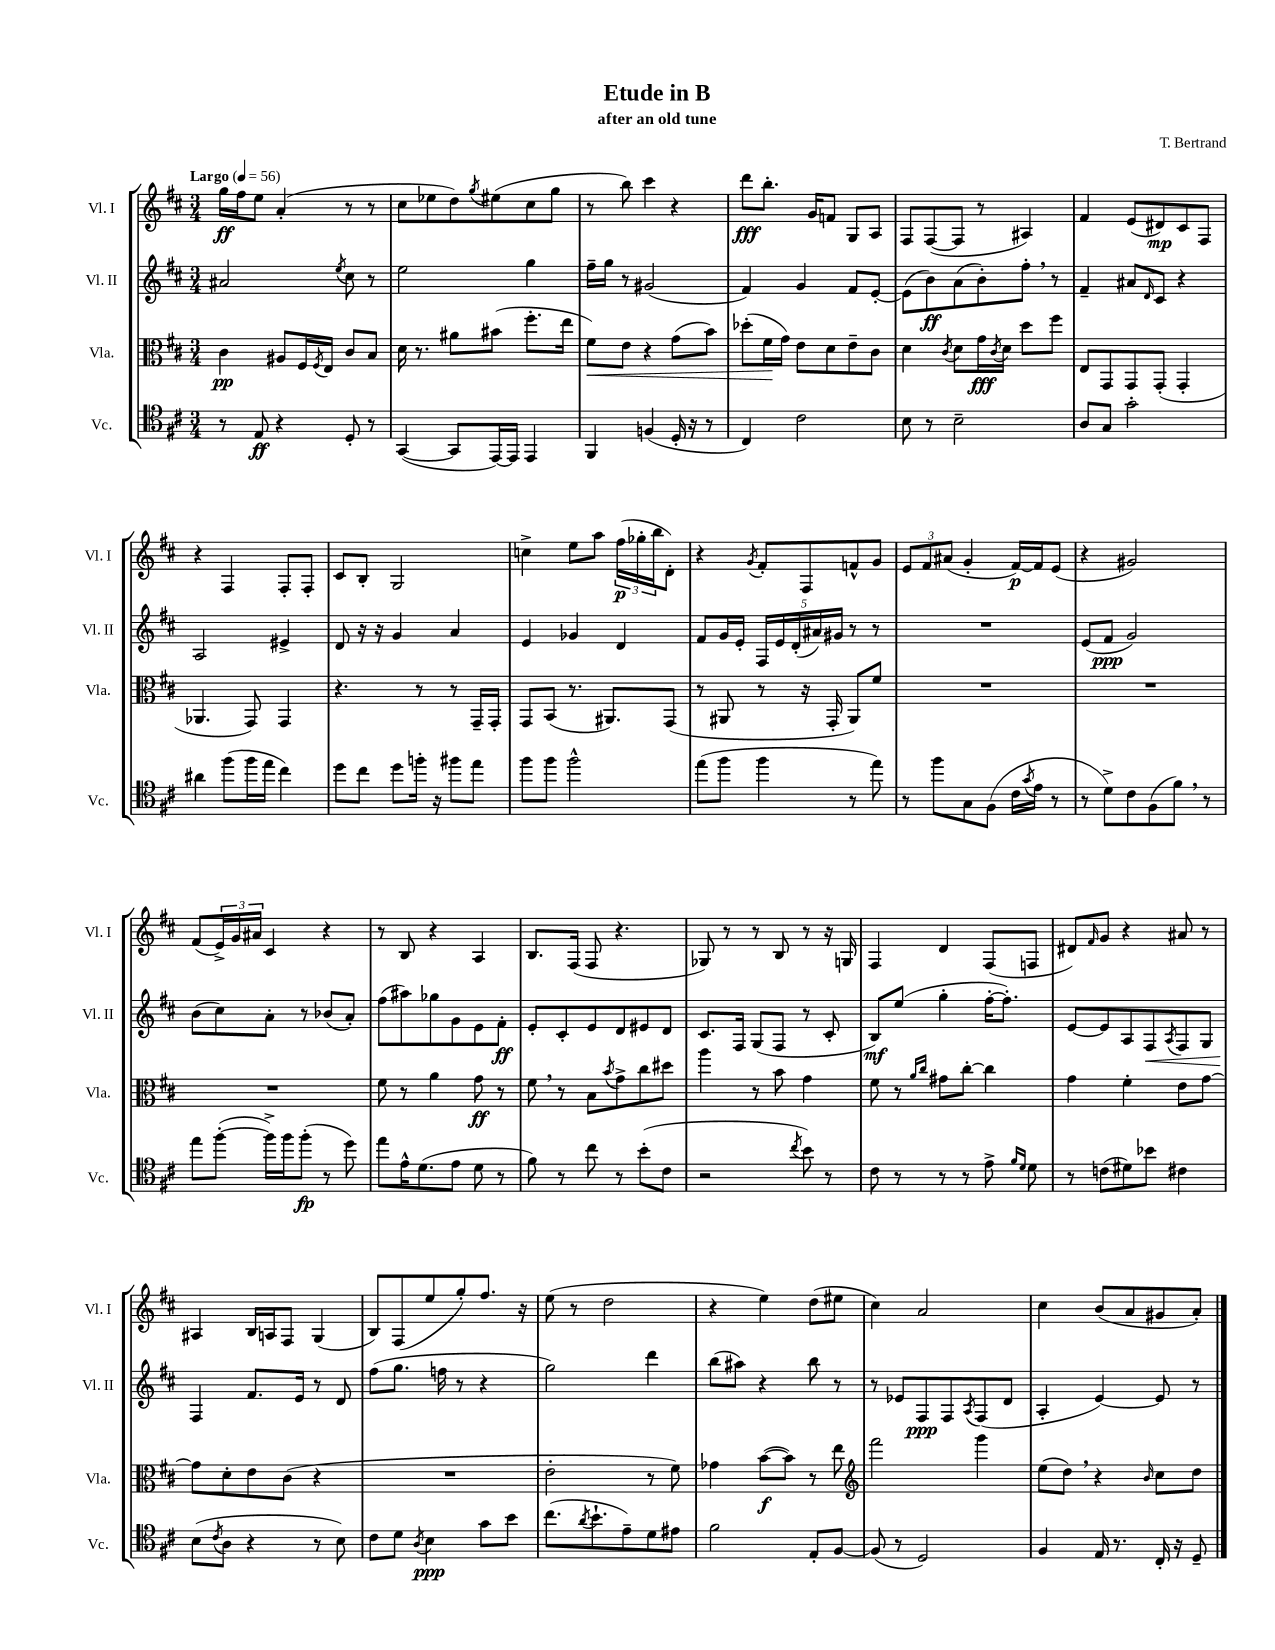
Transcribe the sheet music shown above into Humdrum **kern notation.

**kern	**kern	**kern	**kern
*staff4	*staff3	*staff2	*staff1
*clefC4	*clefC3	*clefG2	*clefG2
*k[f#c#]	*k[f#c#]	*k[f#c#]	*k[f#c#]
*M3/4	*M3/4	*M3/4	*M3/4
*MM56	*MM56	*MM56	*MM56
8r	4c#	2a#	16gg
.	.	.	16ff#
8E	.	.	8ee
4r	8A#	.	(4a'
.	16F#	.	.
.	8qF#	.	.
.	16E	.	.
.	.	8qee	.
8D'	8c#	8cc#	8r
8r	8B	8r	8r
=	=	=	=
([4GG	16d	2ee	8cc#
.	8.r	.	.
.	.	.	8ee-
8GG]	8a#	.	8dd)
.	.	.	8qgg
[16EE)	(8b#	.	(8ee#
16EE]	.	.	.
4EE	8.ff#'	4gg	8cc#
.	.	.	8gg
.	16ee	.	.
=	=	=	=
4FF#	8f#)	16ff#~	8r
.	.	16gg	.
.	8e	8r	8bb)
(4F	4r	(2g#	4ccc#
16D'	(8g	.	4r
16r	.	.	.
8r	8b)	.	.
=	=	=	=
4C#)	(8dd-'	4f#)	8ddd
.	16f#	.	8.bb'
.	16g)	.	.
2c#	8e	4g	.
.	.	.	16g
.	8d	.	8f
.	8e~	8f#	8G
.	8c#	[8e'	8A
=	=	=	=
8B	4d	(8e]	8F#
8r	.	8b)	([8F#
.	8qc#	.	.
2B~	8d	(8a	8F#]
.	16g	8b')	8r
.	8qc#	.	.
.	16d	.	.
.	8dd	8ff#'	4A#)
.	8ff#	8r	.
=	=	=	=
8A	8E	4f#~	4f#
8G	8GG	.	.
2g'	8GG	8a#	(8e
.	.	16qqd	.
.	(8GG'	8c#	8d#)
.	4GG'	4r	8c#
.	.	.	8F#
=	=	=	=
4a#	4.AA-	2A	4r
(8ff#	.	.	4F#
16ff#	8GG)	.	.
16ee	.	.	.
4cc#)	4GG	4e#^	8F#'
.	.	.	8F#'
=	=	=	=
8dd	4.r	8d	8c#
8cc#	.	16r	8B'
.	.	16r	.
8dd	.	4g	2G
16ff'	8r	.	.
16r	.	.	.
8ff#	8r	4a	.
8ee	16GG~	.	.
.	16GG'	.	.
=	=	=	=
8ff#	8GG	4e	4cc^
8ff#	(8BB	.	.
2ff#^^	8.r	4g-	8ee
.	.	.	8aa
.	8.AA#)	.	.
.	.	4d	(24ff#
.	.	.	24gg-'
.	.	.	24bb
.	(8GG	.	8d')
=	=	=	=
(8ee	8r	8f#	4r
8ff#	8AA#	16g	.
.	.	16e'	.
.	.	.	8qg
4ff#	8r	20F#	8f#'
.	.	20e	.
.	.	(20d'	.
.	16r	.	8F#
.	.	20a#)	.
.	16GG'	.	.
.	.	20g#	.
8r	8AA#)	8r	8f^^
8ee)	8f#	8r	8g
=	=	=	=
8r	2.r	2.r	12e
.	.	.	12f#
8ff#	.	.	.
.	.	.	(12a#
8G	.	.	4g'
(8F#	.	.	.
16c#	.	.	[16f#)
8qg	.	.	.
16e	.	.	16f#]
8r	.	.	(8e
=	=	=	=
8r	2.r	(8e	4r
8d^)	.	8f#	.
8c#	.	2g)	2g#)
(8F#	.	.	.
8f#)	.	.	.
8r	.	.	.
=	=	=	=
8ee	2.r	(8b	(8f#
([8ff#'	.	8cc#)	24e^)
.	.	.	24g
.	.	.	24a#
16ff#^])	.	8a'	4c#
16ff#	.	.	.
(8ff#'	.	8r	.
8r	.	(8b-	4r
8dd)	.	8a')	.
=	=	=	=
8ee	8f#	(8ff#	8r
16e^^	8r	8aa#)	8B
(8.d	.	.	.
.	4a	8gg-	4r
8e	.	8g	.
8d	8g	8e	4A
8r	8r	8f#'	.
=	=	=	=
8f#)	8f#	8e'	8.B
8r	8r	8c#'	.
.	.	.	(16F#
8cc#	8B	8e	8F#
.	8qb	.	.
8r	8g^	8d	4.r
(8b'	8cc#	8e#	.
8c#	8dd#	8d	.
=	=	=	=
2r	4aa	8.c#	8G-)
.	.	.	8r
.	.	16F#	.
.	8r	(8G	8r
.	8b	8F#	8B
8qcc#	.	.	.
8b)	4g	8r	8r
8r	.	8c#'	16r
.	.	.	16G
=	=	=	=
8c#	8f#	8B)	4F#
8r	8r	(8ee	.
.	16qqa	.	.
.	16qqcc#	.	.
8r	8g#	4gg'	4d
8r	[8cc#'	.	.
8e^	4cc#]	[16ff#'	(8F#
.	.	8.ff#'])	.
16qqf#	.	.	.
16qqd	.	.	.
8d	.	.	8F
=	=	=	=
8r	4g	[8e	8d#)
.	.	.	16qqf#
(8c	.	8e]	8g
8d#)	4f#'	8A	4r
8b-	.	8F#	.
.	.	8qA	.
4c#	8e	8F#	8a#
.	[8g	8G	8r
=	=	=	=
(8B	8g]	4F#	4A#
8qc#	.	.	.
8A	8d'	.	.
4r	8e	8.f#	16B
.	.	.	16A
.	(8c#	.	8F#
.	.	16e	.
8r	4r	8r	(4G
8B)	.	8d	.
=	=	=	=
8c#	2.r	(8ff#	8B)
8d	.	8.gg	(8F#
8qA	.	.	.
4B	.	.	8ee
.	.	16ff	.
.	.	8r	8gg')
8g	.	4r	8.ff#
8b	.	.	.
.	.	.	16r
=	=	=	=
(8.cc#	2e'	2gg)	(8ee
.	.	.	8r
8qa	.	.	.
8.b`	.	.	.
.	.	.	2dd
8e~)	.	.	.
8d	8r	4ddd	.
8e#	8f#)	.	.
=	=	=	=
2f#	4g-	(8bb	4r
.	.	8aa#)	.
.	([8b	4r	4ee)
.	8b])	.	.
8E'	8r	8bb	(8dd
[8F#	8ee	8r	8ee#
=	=	=	=
*	*clefG2	*	*
(8F#]	2fff#	8r	4cc#)
8r	.	8e-	.
2D)	.	8F#	2a
.	.	8F#	.
.	.	8qA	.
.	4ggg	(8F#	.
.	.	8d	.
=	=	=	=
4F#	(8ee	4A'	4cc#
.	8dd)	.	.
16E	4r	[4e)	(8b
8.r	.	.	.
.	.	.	8a
.	16qqb	.	.
16C#'	8cc#	8e]	8g#
16r	.	.	.
8D~	8dd	8r	8a')
==	==	==	==
*-	*-	*-	*-
